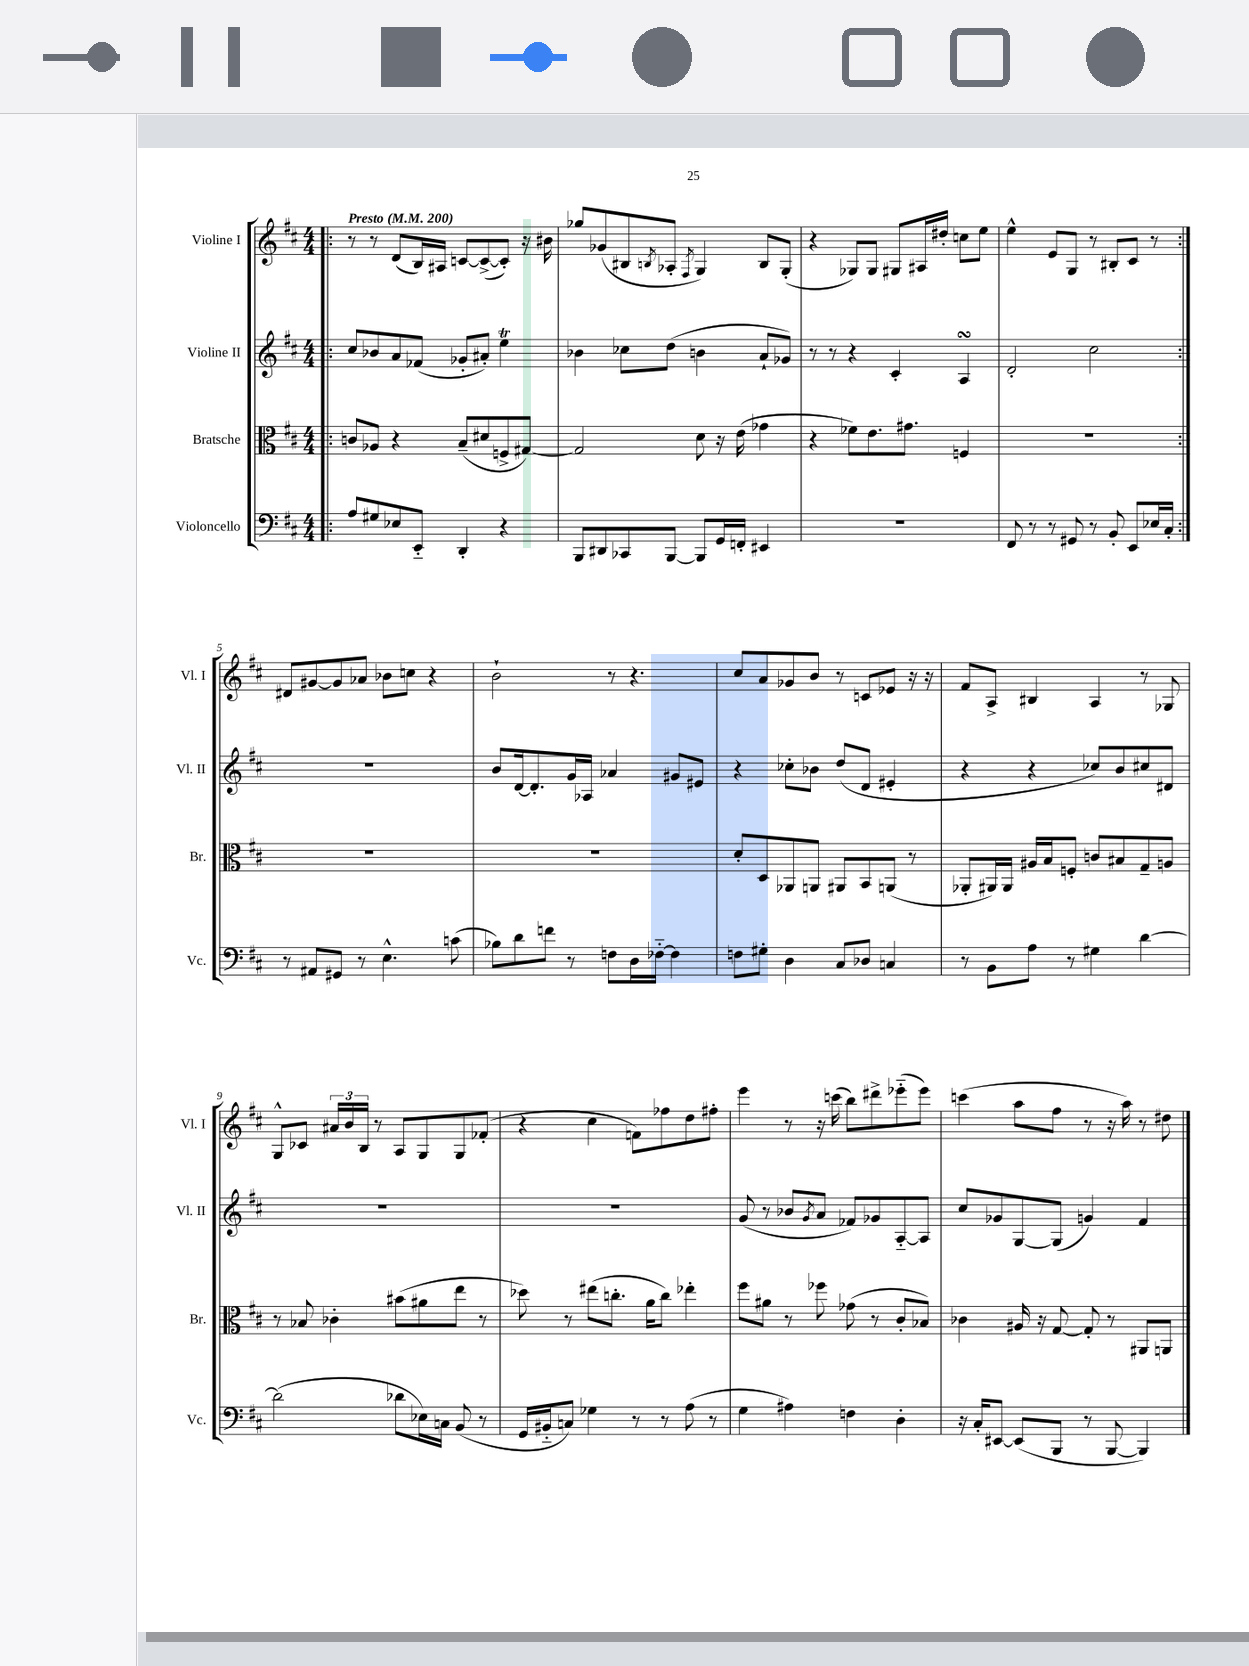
<<
\new StaffGroup <<
\new Staff = "s0" \with { instrumentName = "Violine I" shortInstrumentName = "Vl. I" } {
    \clef treble \key d \major \numericTimeSignature \time 4/4 \tempo "Presto" 4 = 200
    \repeat volta 2 { \bar ".|:" r8 r8 d'8( b16) ais16 c'8~ c'8~->( c'8-.) r16 bis'16 |
    ges''8 ges'8( bis8 \acciaccatura { b8 } aes8-. \acciaccatura { fis8 } g4) b8 g8-.( |
    r4 ges8) ges8 gis8 ais16 dis''16-. c''8 e''8 |
    e''4-^ e'8 g8 r8 bis8-. cis'8 r8 | }
    dis'8 gis'8~ gis'8 aes'8 bes'8 c''8 r4 |
    b'2-! r8 r4. |
    cis''8 a'8 ges'8 b'8 r8 c'8 ees'8 r16 r16 |
    fis'8 a8-> bis4 a4 r8 ges8 |
    g8-^ ces'8 \tuplet 3/2 { ais'16 b'16 b16 } r8 a8 g8 g8 fes'8-.( |
    r4 cis''4 f'8) fes''8 d''8 fis''8-. |
    e'''4 r8 r16 c'''16( b''8) dis'''8-> ees'''8-_( ees'''8) |
    c'''4( a''8 fis''8 r8 r16 a''16) r8 dis''8 \bar "|." |
}
\new Staff = "s1" \with { instrumentName = "Violine II" shortInstrumentName = "Vl. II" } {
    \clef treble \key d \major \numericTimeSignature \time 4/4
    \repeat volta 2 { \bar ".|:" cis''8 bes'8 a'8 fes'8( ges'8-. ais'8-.) e''4\trill |
    bes'4 ces''8 d''8( b'4 a'8-! ges'8) |
    r8 r8 r4 cis'4-. a4\turn |
    d'2-. cis''2 | }
    R1 |
    b'8 d'16~ d'8.-. g'16 aes16 aes'4 gis'8 eis'8 |
    r4 ces''8-. bes'8 d''8( d'8 eis'4-. |
    r4 r4 ces''8) b'8 cis''8 dis'8 |
    R1 |
    R1 |
    g'8( r8 bes'8 \acciaccatura { g'8 } a'8 fes'8) ges'8 a8~-_ a8 |
    cis''8 ges'8 g8~ g8( g'4) fis'4 \bar "|." |
}
\new Staff = "s2" \with { instrumentName = "Bratsche" shortInstrumentName = "Br." } {
    \clef alto \key d \major \numericTimeSignature \time 4/4
    \repeat volta 2 { \bar ".|:" c'8 aes8 r4 b8--( dis'8 f8-> gis8~) |
    gis2 d'8 r16 e'16( ges'4 |
    r4 fes'8) e'8. gis'8. f4 |
    R1 | }
    R1 |
    R1 |
    d'8-. d8 aes,8 a,8 ais,8 b,8 a,8( r8 |
    aes,8-. ais,16) ais,16 ais16 b16 f8-. c'8 bis8 g8-- a8 |
    r8 bes8 ces'4-. bis'8( ais'8 e''8 r8 |
    des''8) r8 eis''8( c''8.-. a'16 c''8) ees''4-. |
    fis''8 ais'8 r8 fes''8 ges'8( r8 cis'8-. bes8) |
    ces'4 ais16 r16 g8~ g8-. r8 ais,8 a,8 \bar "|." |
}
\new Staff = "s3" \with { instrumentName = "Violoncello" shortInstrumentName = "Vc." } {
    \clef bass \key d \major \numericTimeSignature \time 4/4
    \repeat volta 2 { \bar ".|:" a8 gis8 ees8 e,8-_ d,4-. r4 |
    b,,8 dis,8 ces,8 b,,8~ b,,8 g,16 f,16-. eis,4 |
    r1 |
    fis,8 r8 r8 gis,8 r8 b,8-. e,8 ees16 cis16-. | }
    r8 ais,8 gis,8 r8 e4.-^ c'8( |
    bes8) d'8 f'8 r8 f8 d16 fes16~-_ fes4 |
    f8 gis8-. d4 cis8 des8 c4 |
    r8 b,8 a8 r8 gis4 d'4~ |
    d'2( des'8 ees16) c16 b,8( r8 |
    g,16 bis,16-_ c8) ges4 r8 r8 a8( r8 |
    g4 ais4) f4 d4-. |
    r16 cis16-. eis,8~ eis,8( b,,8 r8 b,,8~ b,,4) \bar "|." |
}
>>
>>
